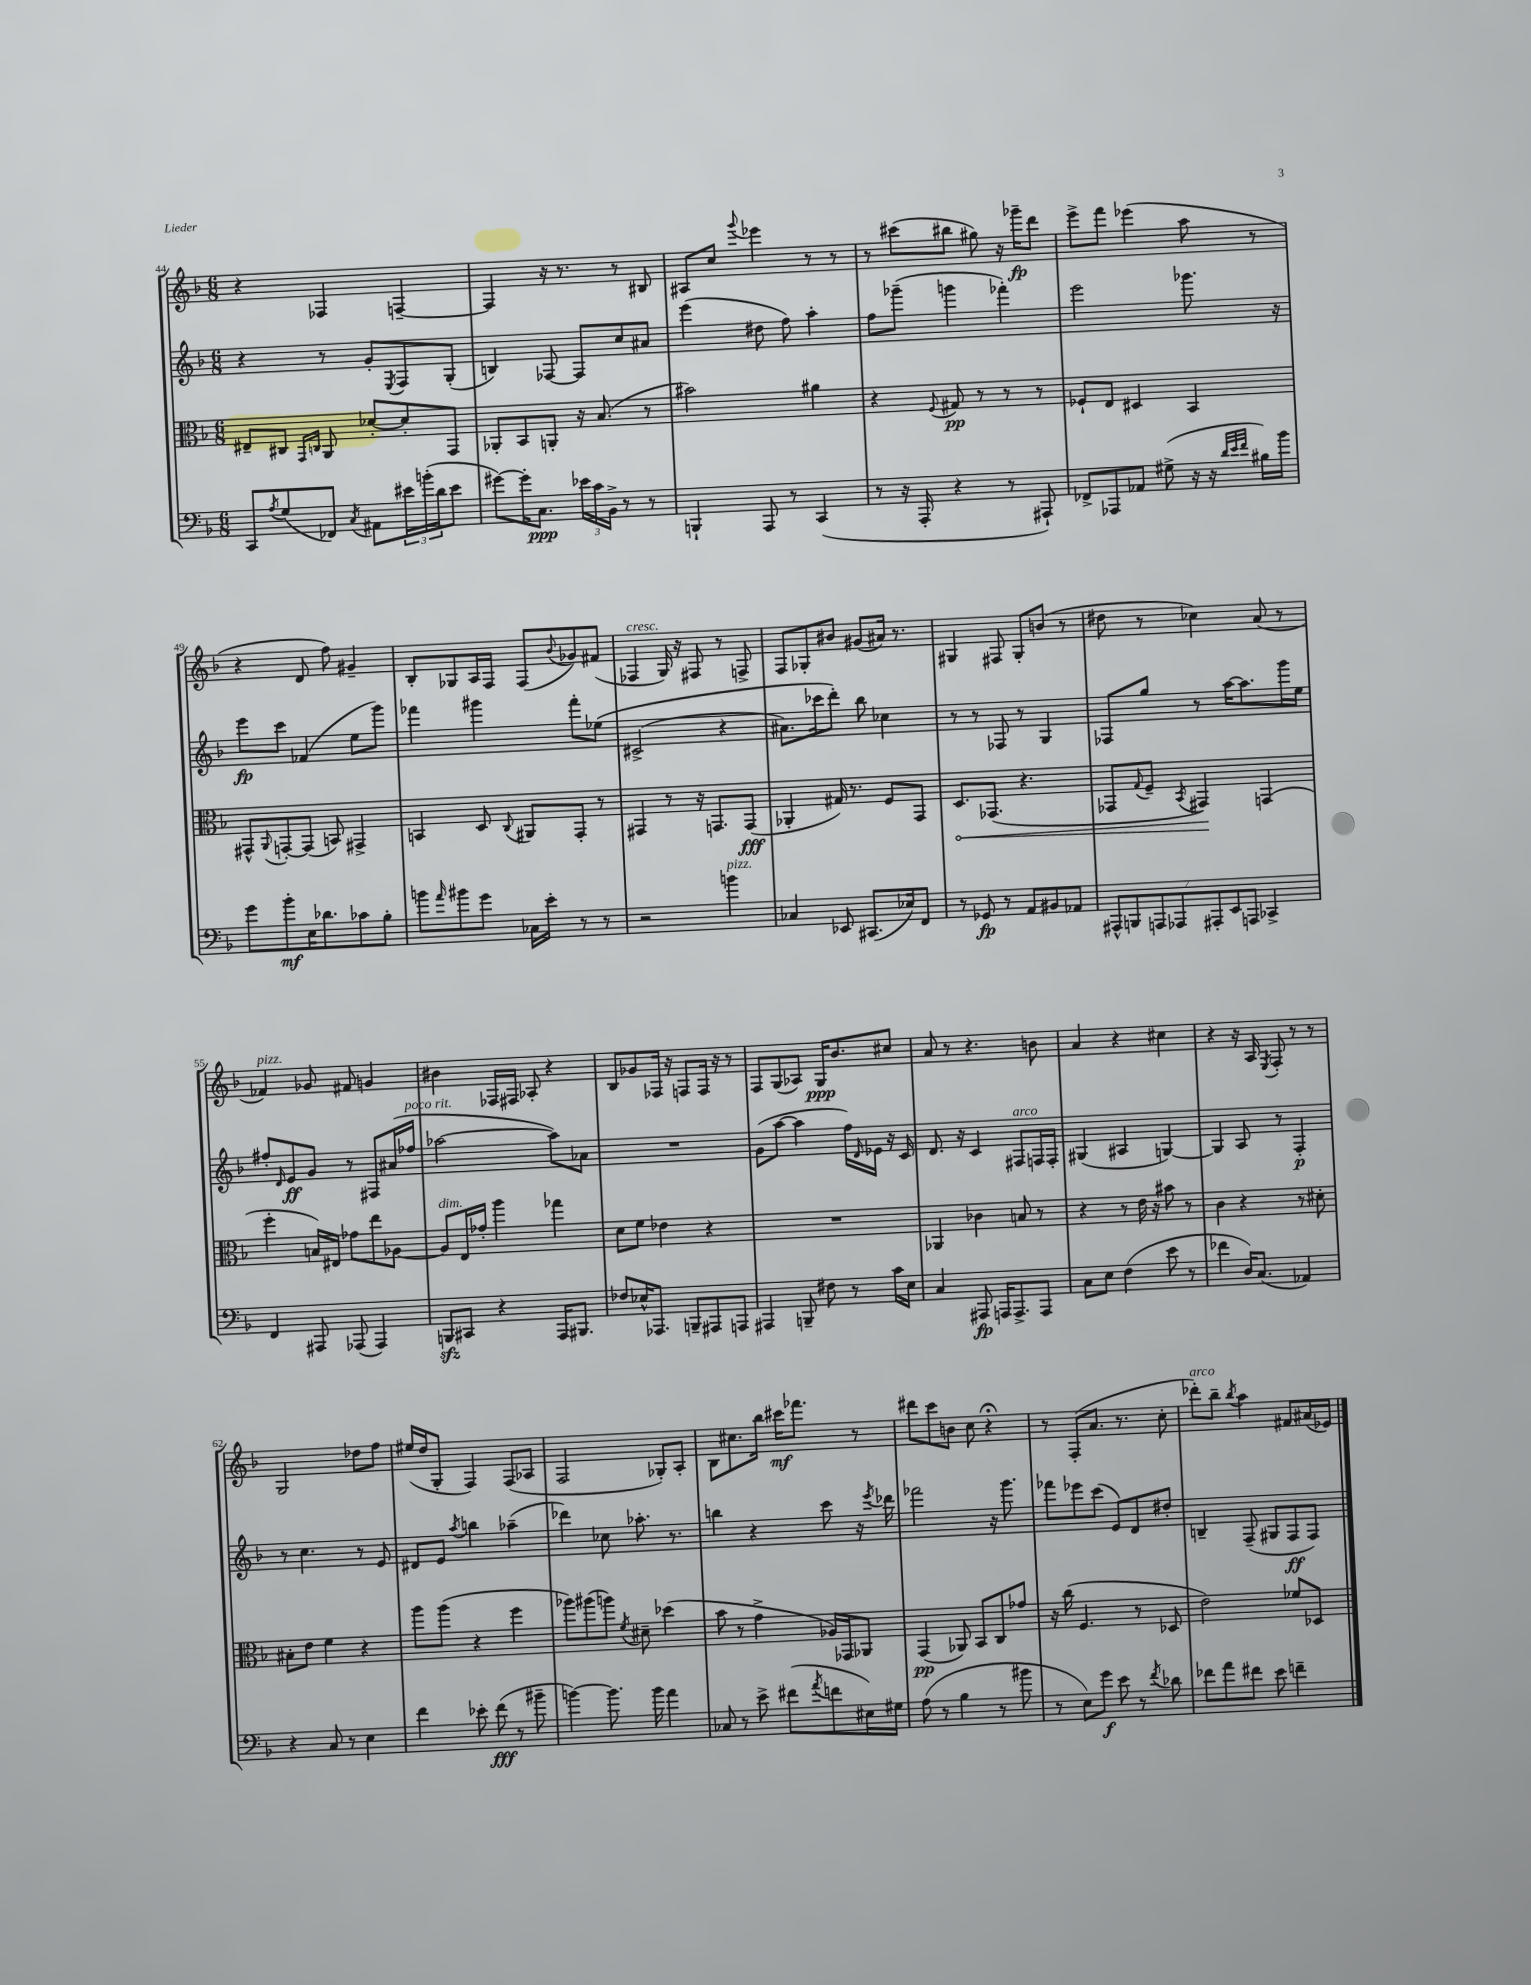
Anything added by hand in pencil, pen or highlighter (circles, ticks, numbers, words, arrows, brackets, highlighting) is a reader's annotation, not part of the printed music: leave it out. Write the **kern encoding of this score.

**kern	**kern	**kern	**kern
*staff4	*staff3	*staff2	*staff1
*clefF4	*clefC3	*clefG2	*clefG2
*k[b-]	*k[b-]	*k[b-]	*k[b-]
*M6/8	*M6/8	*M6/8	*M6/8
8CC/L	8E#~/L	4r	4r
8qA/	.	.	.
(8G/	8C#/J	.	.
.	16qqGG/LL	.	.
.	16qqC/JJ	.	.
8FF-/J)	8AA/	8r	4F-/
8qC/	.	.	.
8AA#\L	[8d-'/L	8g'/L	.
.	.	8qE/	.
24e#\L	8d-'/]	8F/	[4F~/
(24b'\	.	.	.
24d\J	.	.	.
8e#\J	8GG/J	(8G'/J	.
=	=	=	=
[8g#\L)	8AA-'/L	4B/)	4F/]
16g#'\]K	8BB-/	.	.
8.C\J	.	.	.
.	8AA'/J	[8F-/	16r
.	.	.	8.r
24e-\LL	16r	8F-/]L	.
24c\	.	.	.
.	(8.B-/	.	.
24BB-^\JJ	.	.	.
8r	.	8cc/	8r
8r	8r	8a#/J	8B#/
=	=	=	=
4BBB`/	2b#\)	(4eee\	8A#/L
.	.	.	8cc/J
.	.	.	8qqggg/
8AAA/	.	8dd#\	4eee-\
8r	.	8ff\)	.
(4CC/	4a#\	4aa'\	8r
.	.	.	8r
=	=	=	=
8r	4r	8ff\L	8r
16r	.	(8ggg-~\J	(8ccc#\L
16AAA'/	.	.	.
.	8qqF/	.	.
4r	8G#/	4ggg\	8bb#\J
.	8r	.	8gg#\)
8r	8r	4fff-'\)	16r
.	.	.	16ggg-~\LK
8AAA#`/)	8r	.	8ddd\J
=	=	=	=
8FF-^/L	8F-`/L	2eee\	8eee^\L
8AAA-/	8E/J	.	8fff\J
8AA-/J	4D#/	.	(4eee-\
(8G#^\	.	.	.
16r	4BB-/	8.ggg-\	8aa\
16r	.	.	.
32qqd/LLL	.	.	.
32qqe/	.	.	.
32qqf/JJJ	.	.	.
16B#\LL)	.	.	8r
16b-\JJ	.	16r	.
=	=	=	=
8g\L	8GG#^^/L	8eee\L	4r
.	8qqAA/	.	.
8b-'\	[8GG'/	8ccc\J	.
16E\K	(8GG/]J	(4f-/	8d/
8.d-\	.	.	.
.	8BB/)	.	8ff\)
8c-\	4GG#^/	8ee\L	4g#~/
8B-'\J	.	8ggg\J)	.
=	=	=	=
8b\L	4BB/	4fff-\	8B-'/L
16qqa/	.	.	.
8b#\	.	.	8G-/
8g\J	8D/	4ggg#\	16A/L
.	.	.	16F/JJ
.	8qqC/	.	.
16C-\LL	8AA#/L	.	(8F/L
16e'\JJ	.	.	.
.	.	.	8qqb-/
8r	8GG'/J	8fff-'\L	8g-/)
8r	8r	&(8ee-\J	(8f#/J
=	=	=	=
2r	4GG#/	(2c#^/	4F-/
.	8r	.	16G/)
.	.	.	16r
.	16r	.	8F#/
.	8.GG/L	.	.
4b\	.	4r	8r
.	(8GG/J	.	8F^/
=	=	=	=
4C-/	4AA-'/	8.a#\L)	8F/L
.	.	.	8G-'/
.	.	16ccc-\k	.
8EE-/	16G#/)	8ddd'\J&)	8b#/J
.	8.r	.	.
(8.CC#/L	.	8bb-\	(8g#/L
.	8F/L	4cc-\	16a#/Jk)
16E-/k)	.	.	8.r
8FF/J	8GG/J	.	.
=	=	=	=
8r	8.D/L	8r	4G#/
8GG-/	.	8r	.
.	(8.GG-/J	.	.
8r	.	8F-/	8F#/
8AA/L	4.r	8r	8G#'/L
8BB#/	.	4G/	(8b/J
8AA-/J	.	.	8r
=	=	=	=
14AAA#^^/L	8GG-/L	8F-/L	8dd#\
14BBB/	.	.	.
.	8qqG/	.	.
.	8F~/J	8gg/J	8r
14AAA/	.	.	.
14AAA-/	.	.	.
.	8qBB-/	.	.
.	4GG#/)	8r	4cc-\)
14AAA#'/	.	.	.
14EE/	.	.	.
.	.	[16aa\LK	.
14AAA/J	.	.	.
.	.	8.aa\]	.
4CC-^/	(4GG/	.	(8a/
.	.	16ggg\L	8r
.	.	16ee\JJ	.
=	=	=	=
4FF/	4ff'\	8ff#'/L	4f-/)
.	.	16qqd/	.
.	.	8e/	.
8AAA#/	16B/LL)	8g/J	8g-/
.	16E#/JJ	.	.
(8AAA-/	8g-\L	8r	8f#/
4AAA-/)	8ee\	8F#/L	4g/
.	[8A-\J	(16a#/L	.
.	.	16ff-/JJ	.
=	=	=	=
8BBB/L	8A-/]L	[2aa-\	4b#\
8CC#/J	16E/L	.	.
.	16g-'/JJ	.	.
4r	4aa\	.	16F-/LL
.	.	.	16F#/JJ
.	.	.	8A-'/
16AAA/LK	4gg-\	8aa-\]L)	4r
8.BBB#/J	.	.	.
.	.	8a-\J	.
=	=	=	=
8F-/L	8d\L	2.r	8B-/L
16E-^^/K	8f\J	.	8g-/
8.AAA-/J	.	.	.
.	4e-\	.	16F-/Jk
.	.	.	16r
8BBB~/L	.	.	8F/L
8AAA#/	4r	.	16F/Jk
.	.	.	16r
8AAA/J	.	.	8r
=	=	=	=
4AAA#/	2.r	(8g\L	8F/L
.	.	[8aa\J	(8G/
8BBB~/	.	4aa\]	8A-/J)
8F#\	.	.	16G/LK
.	.	.	8.b-/
8r	.	16ff\LL)	.
.	.	16qqd/	.
.	.	16e-\JJ	.
16c\LL	.	16r	8cc#/J
16E\JJ	.	16c/	.
=	=	=	=
4C/	4AA-/	8.d/	8a/
.	.	.	8r
.	.	16r	.
8AAA#/	4c-\	4c/	4.r
16AAA/LK	.	.	.
8.AAA^/	.	.	.
.	8B/	8F#/L	.
8AAA/J	8r	16F/L	8b\
.	.	16F'/JJ	.
=	=	=	=
8C\L	4r	(4G#/	4a/
8E\J	.	.	.
(4F\	8r	4A#/	4r
.	16e\	.	.
.	16r	.	.
8e\	8b#\	[4G/)	4cc#\
8r	8r	.	.
=	=	=	=
4f-\	4c\	4G/]	4r
16D/LK)	4r	8A/	16r
(8.C/J	.	.	16A/
.	.	.	8qE/
.	.	8r	8F'/
4AA-/)	8r	4F'/	8r
.	8d#'\	.	8r
=	=	=	=
4r	8B#'\L	8r	2G/
.	8e\J	4.cc\	.
8C/	4f\	.	.
8r	.	.	.
4E\	4r	8r	8dd-\L
.	.	8e/	8ff\J
=	=	=	=
4f\	8aa\L	8d#/L	(16ee#/LL
.	.	.	16dd/J
.	(8aa\J	8e/J	8G'/J
.	.	8qaa/	.
8e-'\	4r	4bb\	4F/)
(8f\	.	.	.
8r	4ff\	(4aa-~\	(8F/L
8b#~\	.	.	8A-/J
=	=	=	=
[4b\)	8aa-\L)	4ddd-\)	2F/
.	(8aa#\	.	.
8.b\]	8aa\J)	8cc-\	.
.	8qf/	.	.
.	8d#~\	8.aa-'\	.
16b\	.	.	.
4a\	(4dd-\	.	8G-'/L)
.	.	8.r	.
.	.	.	8A'/J
=	=	=	=
8C-/	8b-\	4bb\	8B-\L
8r	8r	.	8.cc#\
8e^\	4g^\	4r	.
.	.	.	16bb-\Jk
(8f#\L	.	.	16ccc#\LK
.	.	.	8.fff-\J
8qa/	.	.	.
8f\	16A-/LL)	8ccc\	.
.	16GG-/J	.	.
16E#\L)	8AA-/J	16r	8r
.	.	8qeee/	.
16G#\JJ	.	16ddd-\	.
=	=	=	=
(8A\	(4GG/	2fff-\	8ddd#\L
8r	.	.	8ccc\
4B-\	8AA-/)	.	8b\J
.	8BB-/L	.	8cc\
8r	8C/	16r	4r;
.	.	8.ggg\	.
8b#\	8g-/J	.	.
=	=	=	=
8r	16r	8fff-\L	8r
.	(16cc\	.	.
8E\L)	4.F/	8eee-\	(8F'/L
8g\J	.	(8ccc\J	8.a/J
8e\	.	8e/L)	.
.	.	.	8.r
8r	8r	8d/	.
8qf/	.	.	.
8d-\	8D-/	8dd#'/J	8cc'\
=	=	=	=
8f-\L	2e\)	4B~/	8ddd-'\L)
8a\	.	.	8bb-~\J
.	.	.	8qbb-/
8f#\J	.	(8F~/	4aa\
8e\	.	8G#/L	.
4f~\	8f-/L	8F/	8f#/L
.	8D-/J	8F/J)	(16a#/L
.	.	.	16e-/JJ)
==	==	==	==
*-	*-	*-	*-
